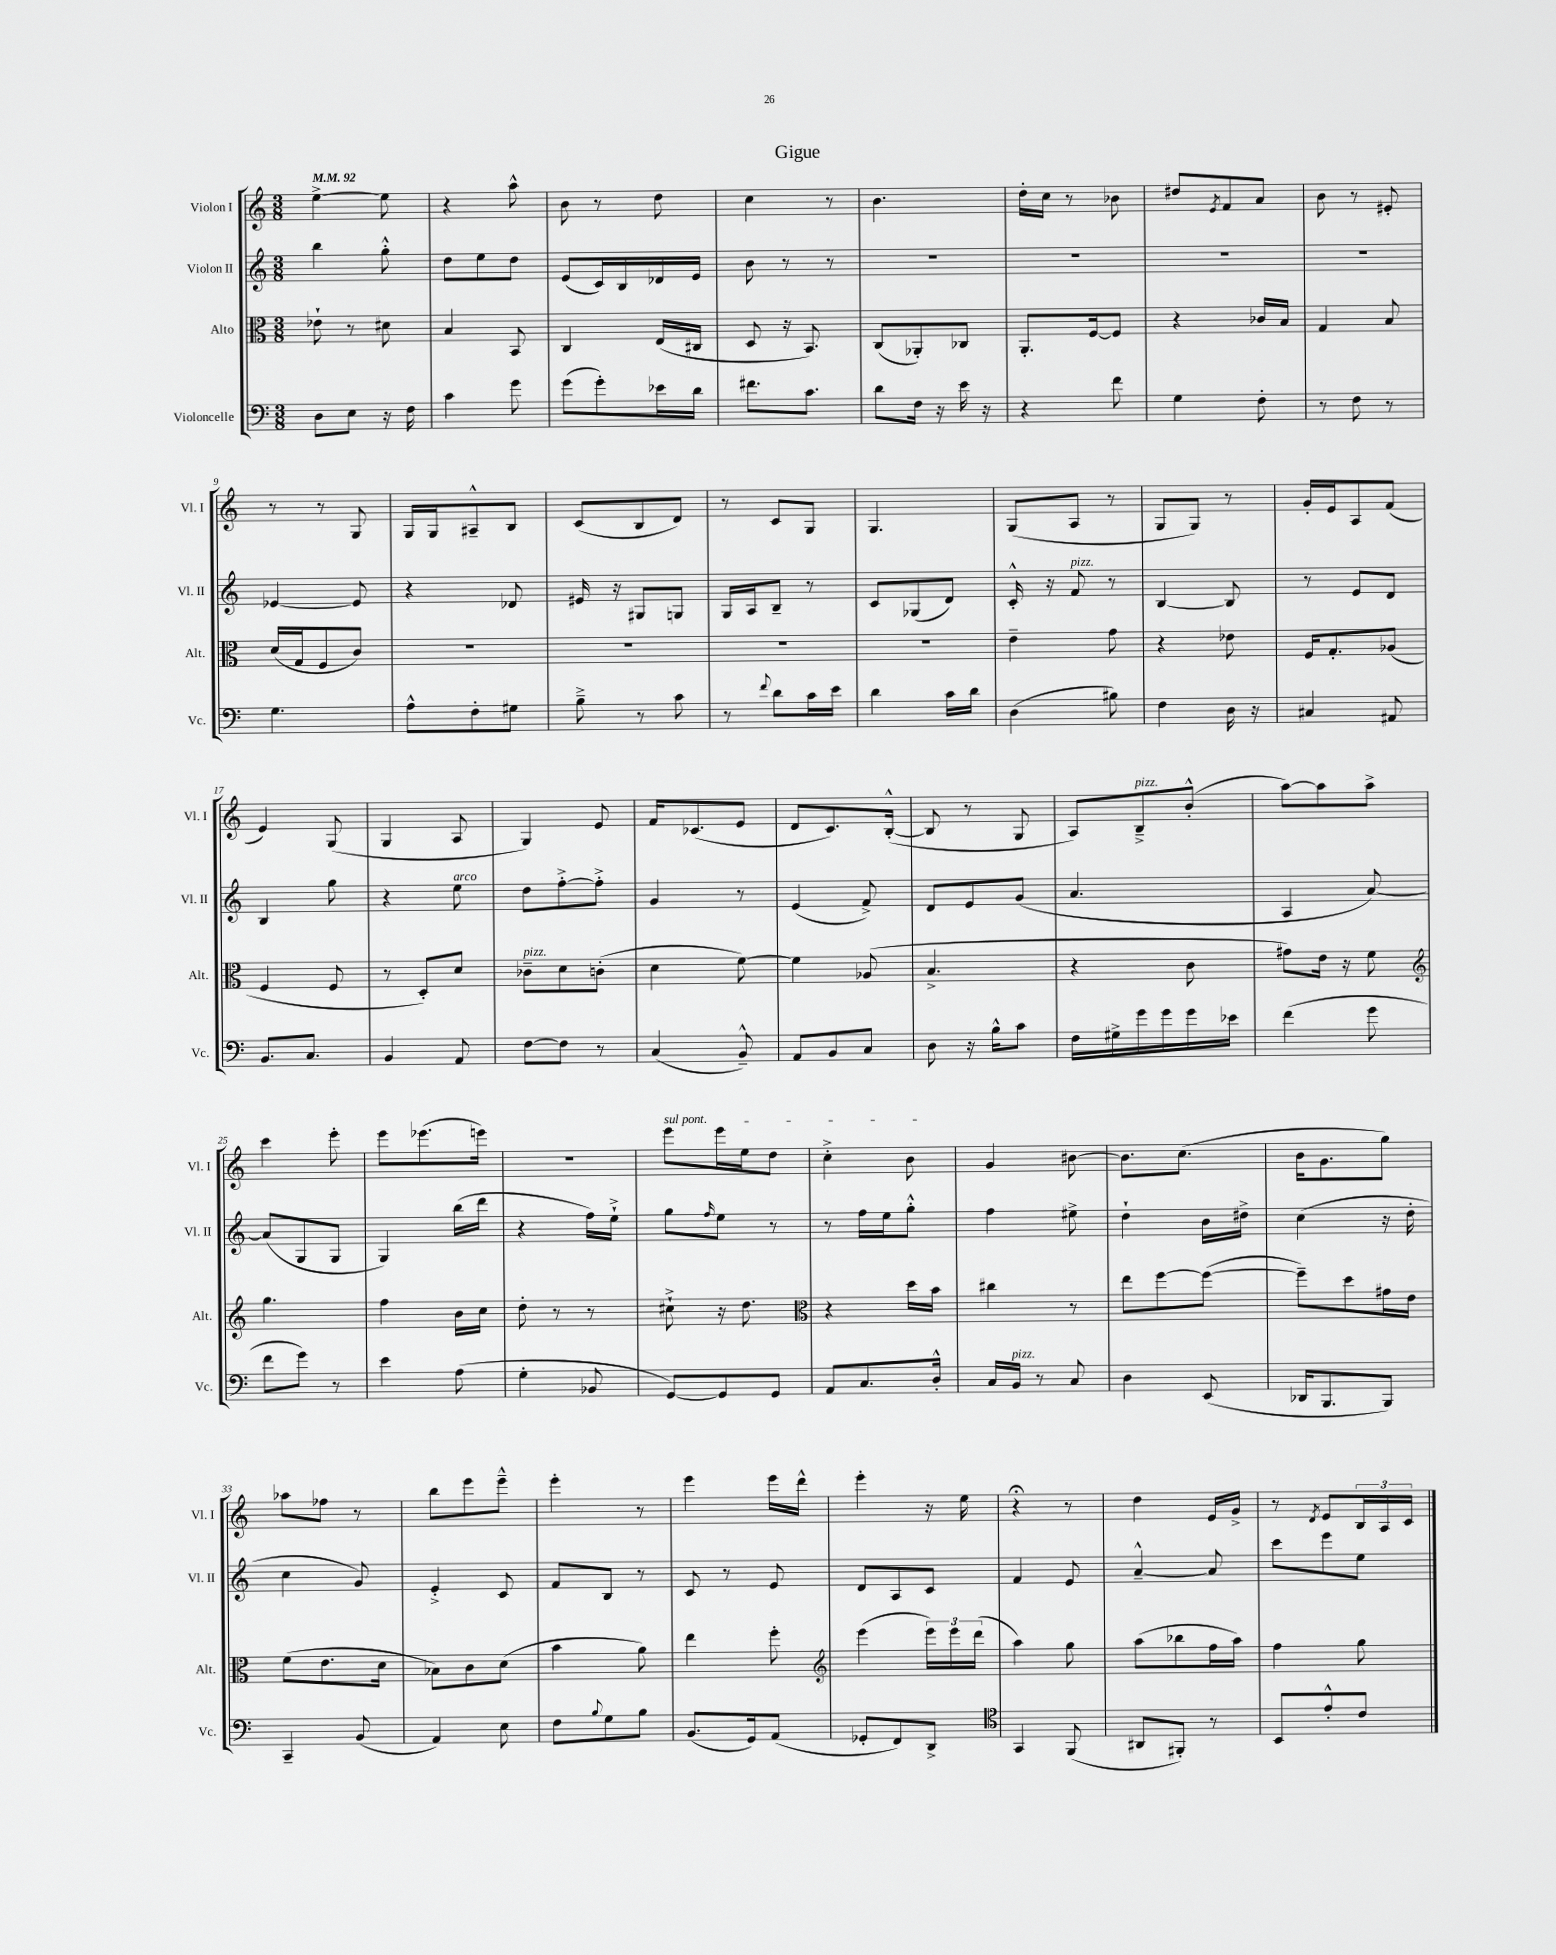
\header { title = "Gigue" }
<<
\new StaffGroup <<
\new Staff = "s0" \with { instrumentName = "Violon I" shortInstrumentName = "Vl. I" } {
    \clef treble \key c \major \numericTimeSignature \time 3/8 \tempo 4 = 92
    e''4~-> e''8 |
    r4 a''8-^ |
    b'8 r8 d''8 |
    c''4 r8 |
    b'4. |
    d''16-. c''16 r8 bes'8 |
    dis''8 \acciaccatura { e'8 } f'8 a'8 |
    b'8 r8 eis'8-. |
    r8 r8 g8 |
    g16 g16 ais8---^ b8 |
    c'8( b8 d'8) |
    r8 c'8 g8 |
    g4. |
    g8( a8 r8 |
    g8 g8) r8 |
    g'16-. e'16 a8 f'8( |
    e'4) g8( |
    g4 a8 |
    g4) e'8 |
    f'16 ces'8.( e'8 |
    d'8 c'8.) b16~-.-^( |
    b8 r8 g8 |
    a8) b8--->^\markup { \italic "pizz." } b'8-.-^( |
    a''8~) a''8 a''8-> |
    c'''4 e'''8-. |
    e'''8 ees'''8.( e'''16) |
    R4. |
    \once \override TextSpanner.bound-details.left.text = \markup { \italic "sul pont." } e'''8\startTextSpan e'''16 e''16 d''8 |
    c''4-.-> b'8\stopTextSpan |
    g'4 bis'8~ |
    bis'8. c''8.( |
    b'16 g'8. g''8) |
    aes''8 fes''8 r8 |
    b''8 e'''8 e'''8---^ |
    e'''4-. r8 |
    e'''4 e'''16 d'''16-^ |
    e'''4-. r16 e''16 |
    r4\fermata r8 |
    d''4 e'16 g'16-> |
    r8 \acciaccatura { d'8 } e'8 \tuplet 3/2 { b16 a16 c'16 } \bar "|." |
}
\new Staff = "s1" \with { instrumentName = "Violon II" shortInstrumentName = "Vl. II" } {
    \clef treble \key c \major \numericTimeSignature \time 3/8
    b''4 g''8-.-^ |
    d''8 e''8 d''8 |
    e'8( c'16) b16 des'16 e'16 |
    b'8 r8 r8 |
    R4. |
    R4. |
    R4. |
    R4. |
    ees'4~ ees'8 |
    r4 des'8 |
    eis'16 r16 gis8 g8 |
    g16 a16 b8-- r8 |
    c'8 ges8( d'8) |
    c'16-.-^ r16 f'8^\markup { \italic "pizz." } r8 |
    b4~ b8 |
    r8 e'8 d'8 |
    b4 g''8 |
    r4 e''8^\markup { \italic "arco" } |
    d''8 f''8~-.-> f''8-.-> |
    g'4 r8 |
    e'4( f'8->) |
    d'8 e'8 g'8( |
    a'4. |
    a4 a'8~) |
    a'8( g8 g8 |
    g4) b''16( d'''16 |
    r4 f''16) e''16-!-> |
    g''8 \grace { f''16 } e''8 r8 |
    r8 f''16 e''16 g''8-.-^ |
    f''4 eis''8-> |
    d''4-! b'16 dis''16-> |
    c''4( r16 d''16-. |
    c''4 g'8) |
    e'4-.-> c'8 |
    f'8 b8 r8 |
    c'8 r8 e'8 |
    d'8 a8 c'8 |
    f'4 e'8 |
    a'4~---^ a'8 |
    c'''8 e'''8 e''8 \bar "|." |
}
\new Staff = "s2" \with { instrumentName = "Alto" shortInstrumentName = "Alt." } {
    \clef alto \key c \major \numericTimeSignature \time 3/8
    ees'8-! r8 dis'8 |
    b4 b,8 |
    c4 e16( cis16 |
    d8 r16 b,8.) |
    c8( aes,8-.) ces8 |
    a,8.-. f16~ f8 |
    r4 ces'16 b16 |
    g4 b8 |
    d'16( g16 f8 c'8) |
    R4. |
    R4. |
    R4. |
    R4. |
    e'4-- g'8 |
    r4 ees'8 |
    f16 g8.-. aes8( |
    f4 f8 |
    r8 d8-.) d'8 |
    ces'8--^\markup { \italic "pizz." } d'8 c'8-.( |
    d'4 f'8~) |
    f'4 aes8( |
    b4.-> |
    r4 c'8 |
    gis'8) e'16 r16 f'8 |
    \clef treble g''4. |
    f''4 b'16 c''16 |
    d''8-. r8 r8 |
    cis''8-!-> r16 d''8. |
    \clef alto r4 d''16 b'16 |
    cis''4 r8 |
    e''8 f''8~ f''8~( |
    f''8--) d''8 gis'16 e'16 |
    f'8( e'8. d'16 |
    bes8) c'8 d'8( |
    b'4 a'8) |
    e''4 f''8-. |
    \clef treble e'''4( \tuplet 3/2 { e'''16) e'''16 d'''16( } |
    a''4) g''8 |
    a''8( bes''8 f''16 a''16) |
    f''4 g''8 \bar "|." |
}
\new Staff = "s3" \with { instrumentName = "Violoncelle" shortInstrumentName = "Vc." } {
    \clef bass \key c \major \numericTimeSignature \time 3/8
    d8 e8 r16 f16 |
    c'4 g'8 |
    g'8( g'8-.) ees'16 d'16 |
    fis'8. c'8. |
    d'8 f16 r16 e'16 r16 |
    r4 f'8 |
    g4 f8-. |
    r8 f8 r8 |
    g4. |
    a8-^ f8-. gis8 |
    b8---> r8 c'8 |
    r8 \appoggiatura { f'8 } d'8 c'16 e'16 |
    d'4 c'16 d'16 |
    d4( bis8) |
    f4 d16 r16 |
    cis4 ais,8 |
    b,8. c8. |
    b,4 a,8 |
    f8~ f8 r8 |
    c4( b,8---^) |
    a,8 b,8 c8 |
    d8 r16 b16-^ c'8 |
    f16 gis16-> g'16 g'16 g'16 ees'16 |
    f'4( g'8 |
    f'8 g'8) r8 |
    e'4 a8( |
    g4-. bes,8 |
    g,8~) g,8 g,8 |
    a,8 c8. d16-.-^ |
    c16 b,16^\markup { \italic "pizz." } r8 c8 |
    d4 e,8( |
    des,16 b,,8. b,,8) |
    c,4-- b,8( |
    a,4) e8 |
    f8 \appoggiatura { b8 } g8 b8 |
    b,8.( g,16) a,8( |
    ges,8-. f,8) d,8-> |
    \clef tenor g,4 f,8( |
    ais,8 fis,8-.) r8 |
    b,8 e'8-.-^ c'8 \bar "|." |
}
>>
>>
